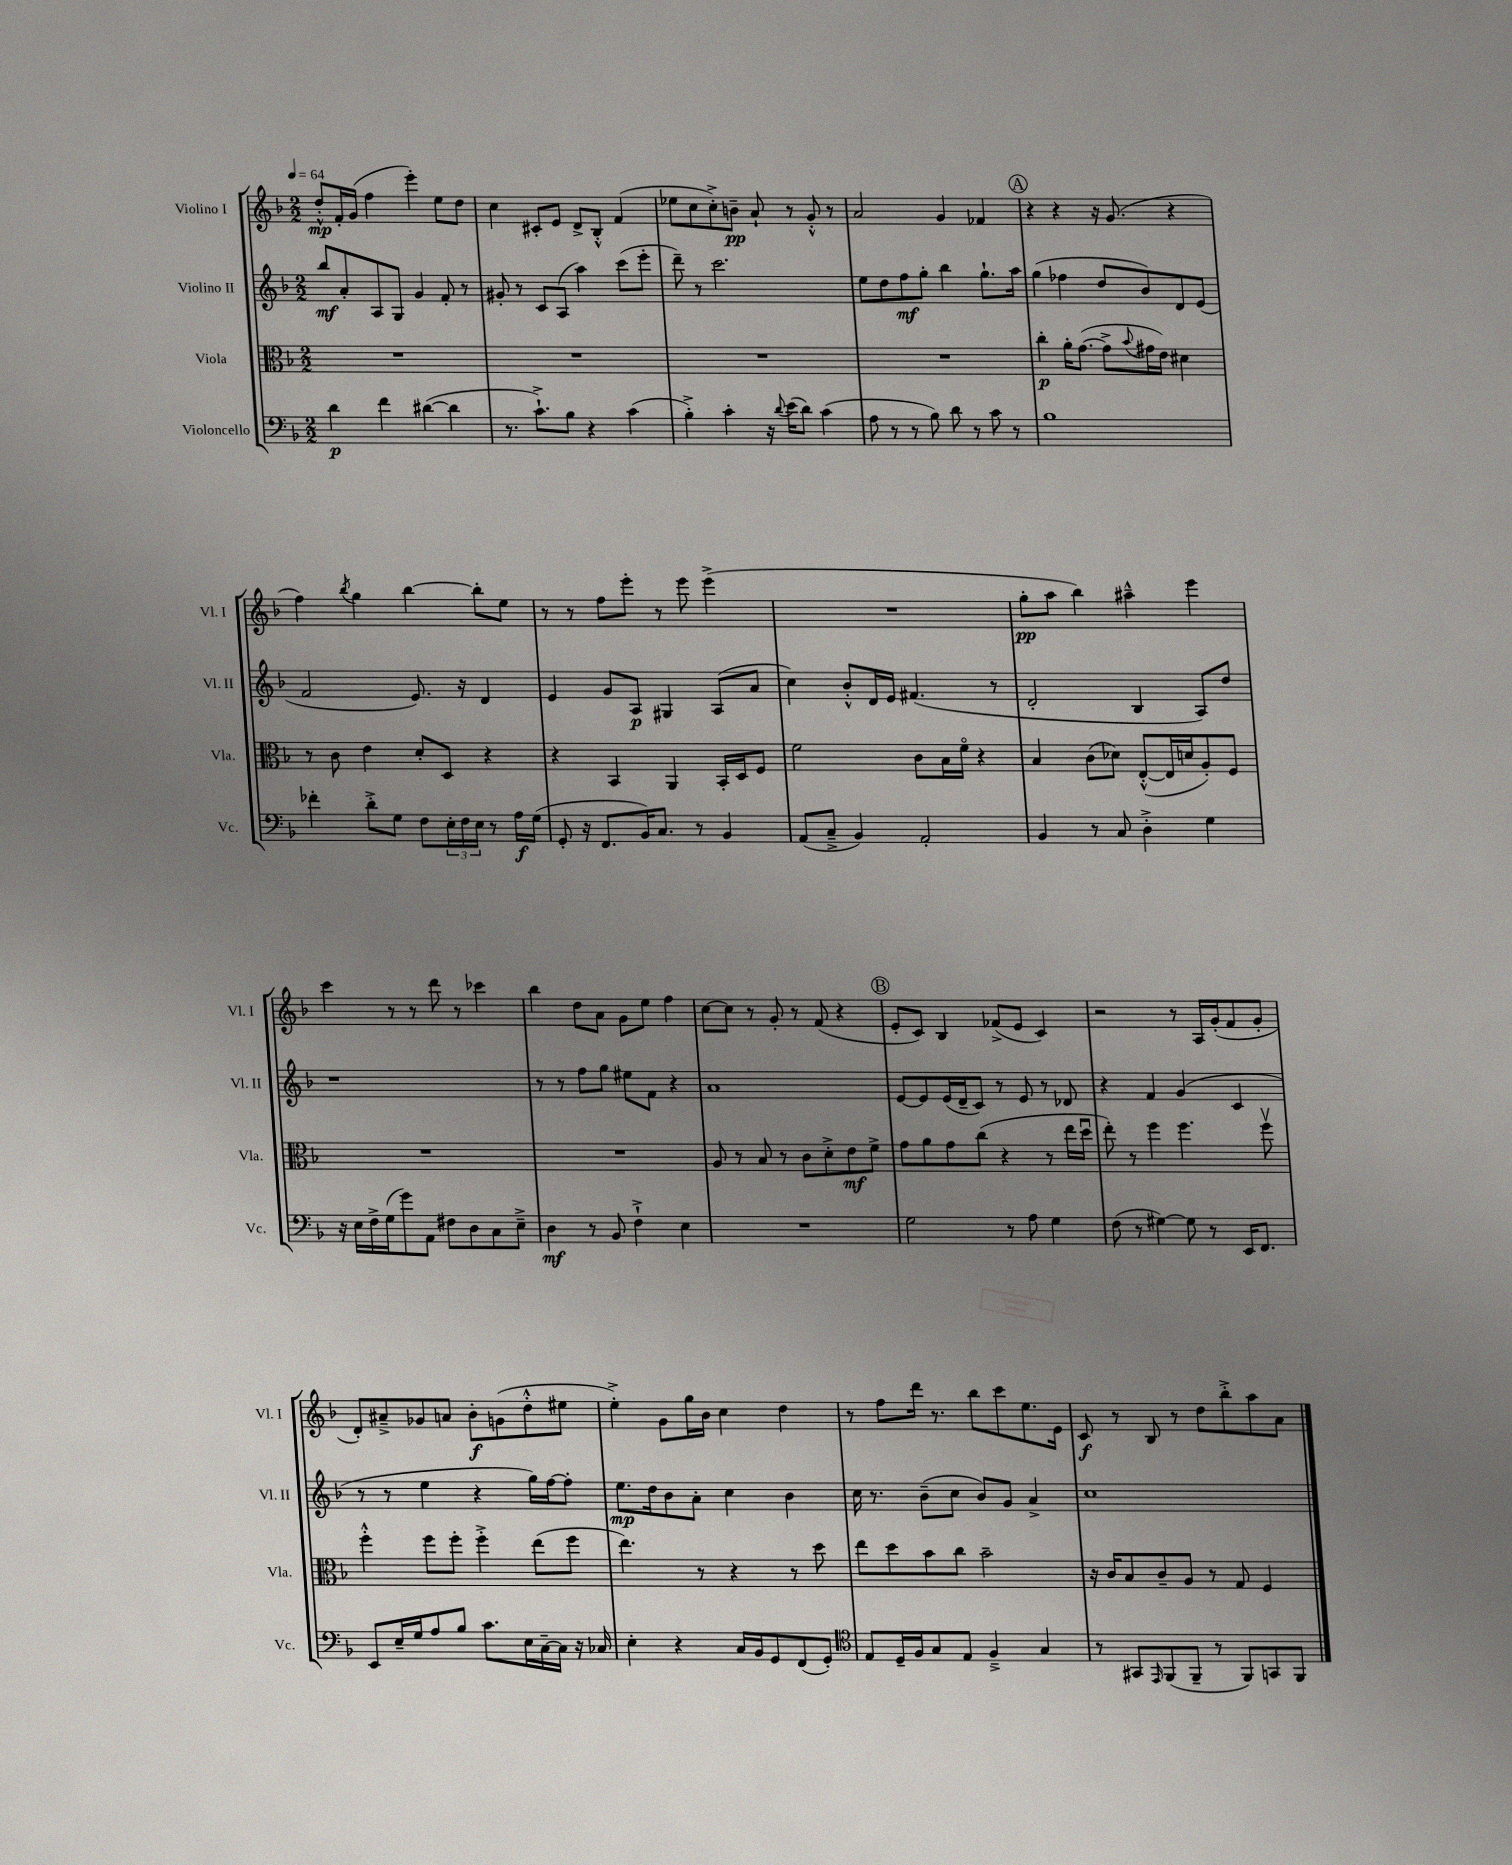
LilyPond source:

<<
\new StaffGroup <<
\new Staff = "s0" \with { instrumentName = "Violino I" shortInstrumentName = "Vl. I" } {
    \clef treble \key f \major \numericTimeSignature \time 2/2 \tempo 4 = 64
    d''8-.-^\mp f'16-. g'16( f''4 e'''4-.) e''8 d''8 |
    c''4 cis'8-. e'8 d'8-> bes8-.-^ f'4( |
    ees''8 c''8 c''8-.->) b'8--\pp a'8-! r8 g'8-.-^ r8 |
    a'2 g'4 fes'4 |
    \mark \markup { \circle "A" } r4 r4 r16 g'8.( r4 |
    f''4) \acciaccatura { bes''8 } g''4 bes''4~ bes''8-. e''8 |
    r8 r8 f''8 e'''8-. r8 e'''8 e'''4->( |
    R1 |
    g''8-.\pp a''8 bes''4) ais''4---^ e'''4 |
    c'''4 r8 r8 d'''8 r8 ces'''4 |
    bes''4 d''8 a'8 g'8 e''8 f''4 |
    c''8~ c''8 r8 g'8-. r8 f'8( r4 |
    \mark \markup { \circle "B" } e'8-. c'8) bes4 fes'8->( e'8 c'4) |
    r2 r8 a16 g'16-.( f'8 g'8-. |
    d'8-.) ais'8---> ges'8 a'8 bes'8-.\f g'8( d''8-.-^ eis''8 |
    e''4-.->) g'8 g''16 bes'16 c''4 d''4 |
    r8 f''8 d'''16 r8. bes''8 c'''8 e''8. e'16 |
    c'8\f r8 bes8 r8 d''8 bes''8-.-> a''8 a'8 \bar "|." |
}
\new Staff = "s1" \with { instrumentName = "Violino II" shortInstrumentName = "Vl. II" } {
    \clef treble \key f \major \numericTimeSignature \time 2/2
    bes''8\mf a'8-. a8 g8 g'4 f'8-. r8 |
    gis'8-. r8 c'8 a8( a''4) c'''8( e'''8-. |
    d'''8--) r8 c'''2. |
    e''8 d''8 f''8\mf g''8-. bes''4 g''8.-! a''16 |
    \mark \markup { \circle "A" } g''4( fes''4 d''8 bes'8) d'8 e'8( |
    f'2 e'8.) r16 d'4 |
    e'4 g'8 a8\p gis4 a8( a'8 |
    c''4) bes'8-.-^ d'16 e'16 fis'4.( r8 |
    d'2-. bes4 a8) d''8 |
    r1 |
    r8 r8 f''8 g''8 eis''8 f'8 r4 |
    a'1 |
    \mark \markup { \circle "B" } e'8~ e'8 e'16( d'16-- c'8) r8 e'8 r8 des'8 |
    r4 f'4 g'4( c'4 |
    r8 r8 e''4 r4 g''16) f''16~ f''8-. |
    e''8.\mp d''16 bes'8 a'8-. c''4 bes'4 |
    c''16 r8. bes'8--( c''8 bes'8) g'8 a'4-> |
    c''1 \bar "|." |
}
\new Staff = "s2" \with { instrumentName = "Viola" shortInstrumentName = "Vla." } {
    \clef alto \key f \major \numericTimeSignature \time 2/2
    R1 |
    R1 |
    R1 |
    R1 |
    \mark \markup { \circle "A" } c''4-.\p a'16-. g'8.~( g'8-> \appoggiatura { bes'8 } gis'16 e'16) dis'4 |
    r8 c'8 e'4 d'8-. d8 r4 |
    r4 bes,4 a,4 bes,16-. d16 f8 |
    f'2 c'8 bes16 f'16\flageolet r4 |
    bes4 c'8( des'8) e8~-.-^( e16 d'16 a8-.) f8 |
    R1 |
    R1 |
    a8 r8 bes8 r8 c'8 d'8-.-> e'8\mf f'8-> |
    \mark \markup { \circle "B" } g'8 a'8 g'8 c''8( r4 r8 e''16 d''16\downbow |
    e''8-.) r8 f''4 f''4. f''8\upbow |
    f''4-.-^ f''8 f''8-. f''4-.-> e''8( f''8 |
    e''4.) r8 r4 r8 d''8 |
    e''8 d''8 bes'8 c''8 bes'2-- |
    r16 c'16 bes8 c'8-- a8 r8 g8 f4 \bar "|." |
}
\new Staff = "s3" \with { instrumentName = "Violoncello" shortInstrumentName = "Vc." } {
    \clef bass \key f \major \numericTimeSignature \time 2/2
    d'4\p f'4 dis'4~( dis'4 |
    r8. c'8.-!->) bes8 r4 c'4( |
    bes4-.->) c'4-. r16 \appoggiatura { d'8 } e'16( d'8) c'4( |
    a8 r8 r8 bes8) d'8 r8 c'8 r8 |
    \mark \markup { \circle "A" } bes1 |
    fes'4-. d'8-.-> g8 f8 \tuplet 3/2 { e16-. f16 e16 } r8 a16\f g16( |
    g,8-. r16 f,8. bes,16) c8. r8 bes,4 |
    a,8( c8---> bes,4) a,2-. |
    bes,4 r8 c8 d4-.-> g4 |
    r16 e16 f16-> g16( g'8) a,8 fis8 d8 c8 e8---> |
    d4\mf r8 bes,8 f4-!-> e4 |
    R1 |
    \mark \markup { \circle "B" } g2 r8 a8 g4 |
    f8( r8 gis4~) gis8 r8 e,16 f,8. |
    e,8 e16-- g16 a8 bes8 c'8. e16 c16~-- c16 r16 ces16 |
    e4-. r4 c16 bes,16 g,8 f,8( g,8-.) |
    \clef tenor e8 d16-- f16 g8 e8 f4---> g4 |
    r8 gis,8 \grace { e,16 } f,8( f,8-- r8 f,8) g,8 f,8 \bar "|." |
}
>>
>>
\layout { \context { \Score \remove "Bar_number_engraver" } }
